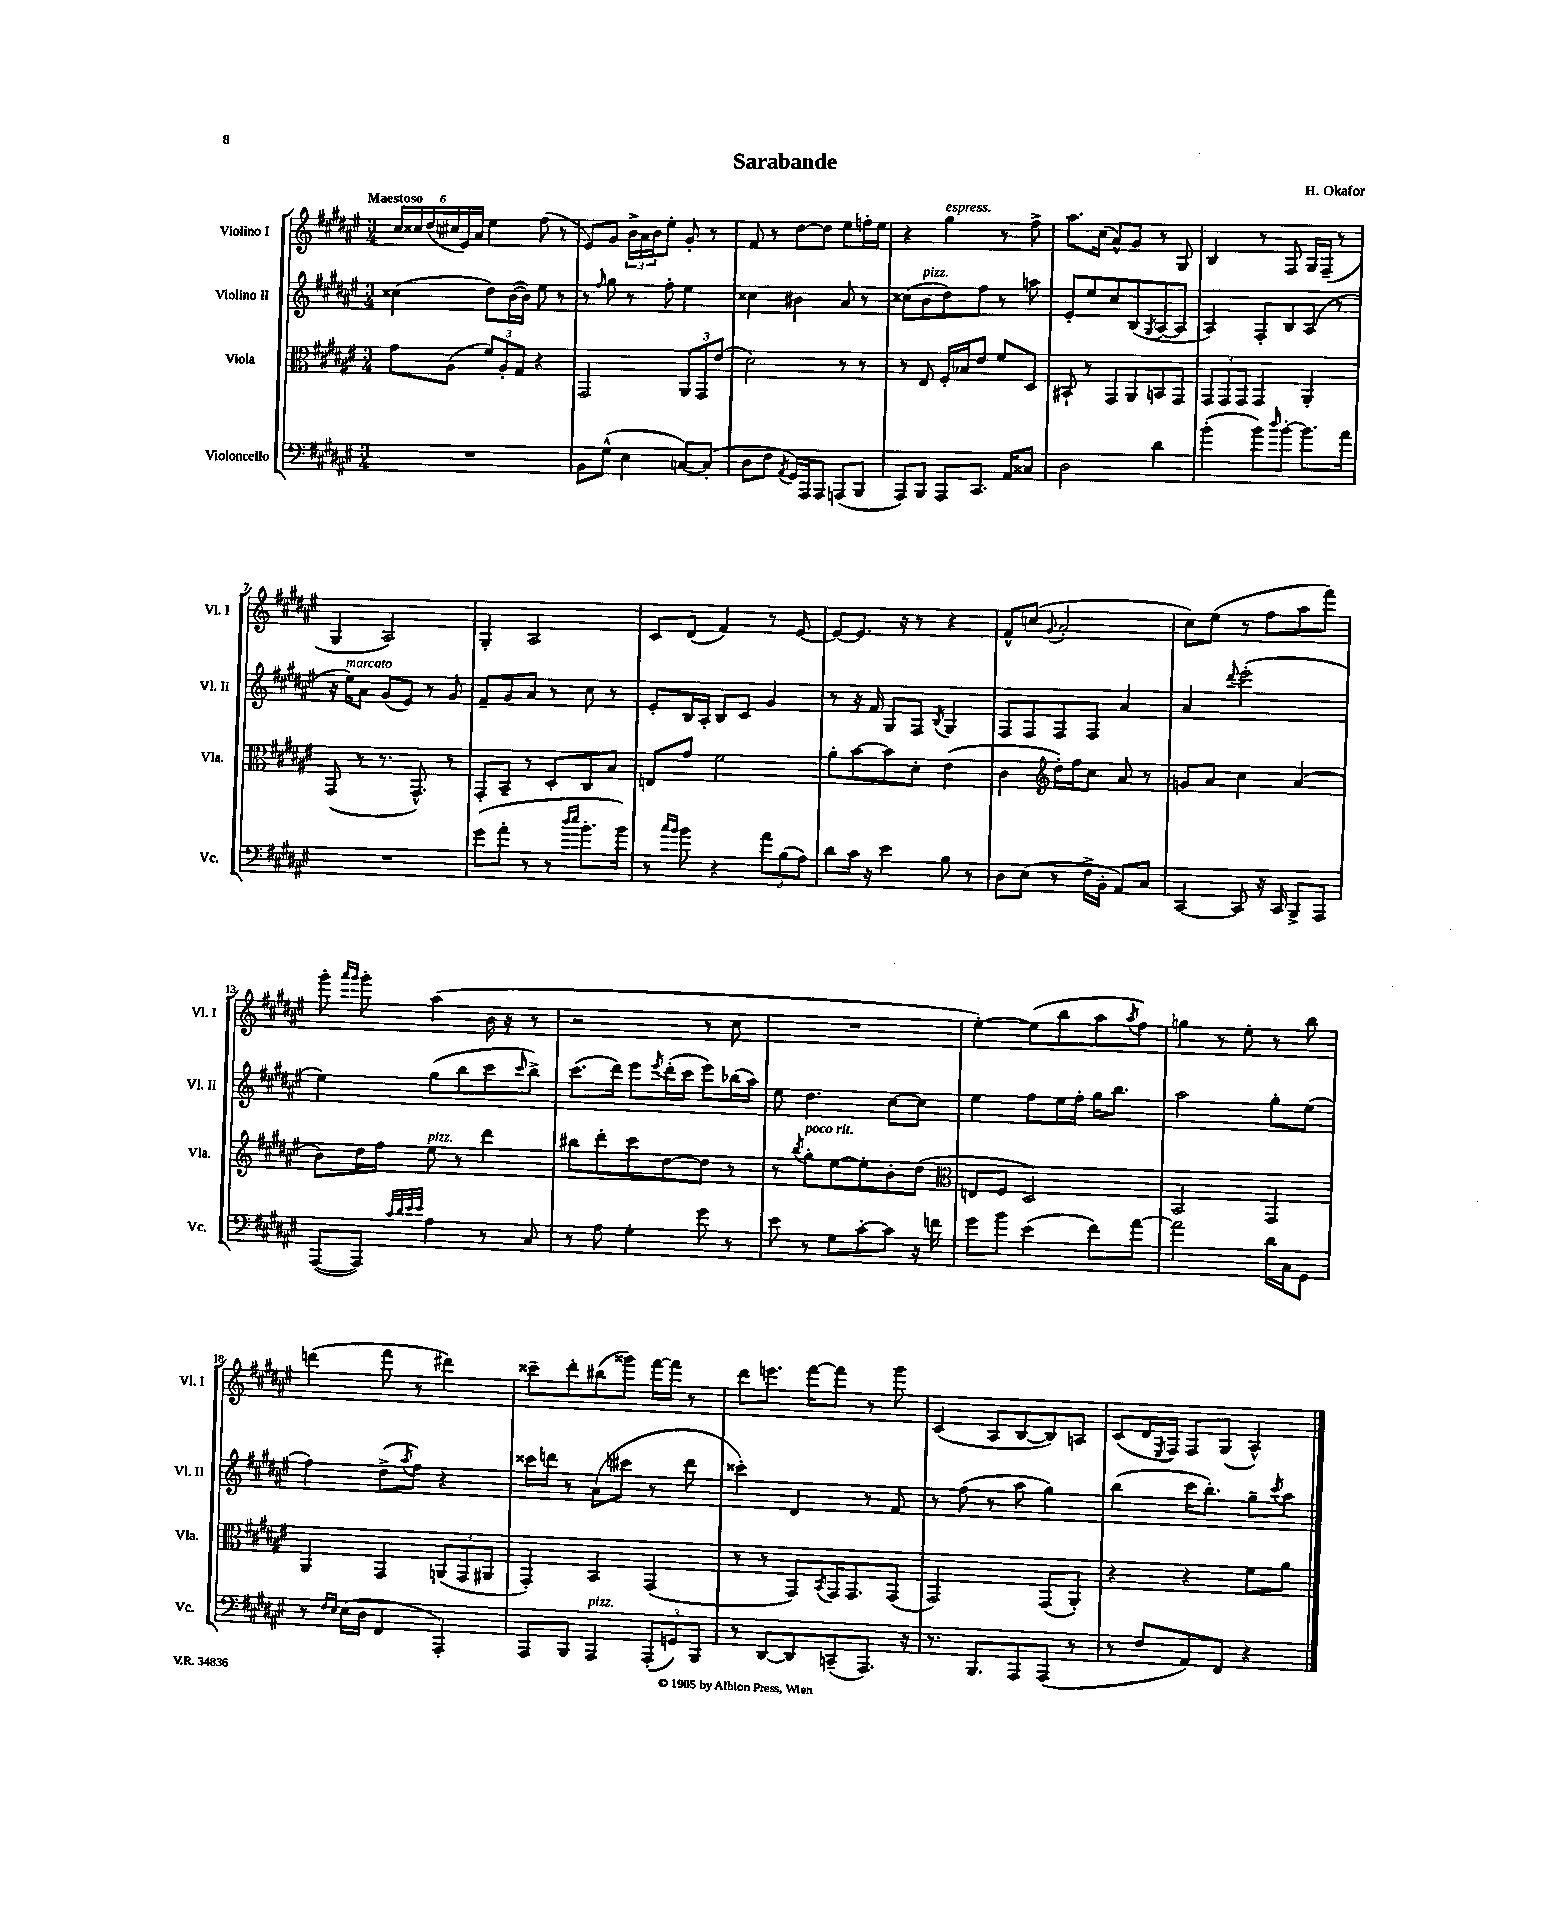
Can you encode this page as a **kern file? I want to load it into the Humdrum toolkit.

**kern	**kern	**kern	**kern
*part4	*part3	*part2	*part1
*staff4	*staff3	*staff2	*staff1
*I"Violoncello	*I"Viola	*I"Violino II	*I"Violino I
*I'Vc.	*I'Vla.	*I'Vl. II	*I'Vl. I
*clefF4	*clefC3	*clefG2	*clefG2
*k[f#c#g#d#a#e#]	*k[f#c#g#d#a#e#]	*k[f#c#g#d#a#e#]	*k[f#c#g#d#a#e#]
*M3/4	*M3/4	*M3/4	*M3/4
=1	=1	=1	=1
!	!	!	!LO:TX:a:B:t=Maestoso
2.r	8g#\L	(4cc##X\	24cc#/LL
.	.	.	24cc##X/
.	.	.	(24dd#/
.	(8A#\J	.	24cc#X/
.	.	.	24e#/)
.	.	.	24a#/JJ
.	12f#/L)	8dd#\L)	4ee#\
.	12A#'/	.	.
.	.	([16b\L	.
.	12G#/J	.	.
.	.	16b\JJ])	.
.	4r	8ee#\	(8ff#\
.	.	8r	8r
=2	=2	=2	=2
8BB\L	2GG#/	8r	8e#/L)
.	.	16qqff#/	.
(8G#^^\J	.	8gg#\	8g#/J
4E#\	.	8r	24b^\LL
.	.	.	24a#\
.	.	.	24b\J
.	.	8ff#'\	8ee#'\J
[8Cn/L)	12AA#/L	4ee#\	8g#'/
.	12GG#/	.	.
(8C'/J]	.	.	8r
.	(12e#/J	.	.
=3	=3	=3	=3
8D#\L	2d#\)	4cc##X\	8f#/
8F#\J	.	.	8r
8qAA#/	.	.	.
16GG#/LL)	.	4b#X\	[8dd#\L
16AAA#/J	.	.	.
8AAA#/J	.	.	8dd#\J]
(8AAAn/L	8r	8a#/	8ee#\L
8BBB/J	8r	8r	16ffn'\L
.	.	.	16ee#\JJ
=4	=4	=4	=4
8AAA#/L)	8r	(8cc##X\L	4r
!	!	!LO:TX:a:i:t=pizz.	!
8BBB/J	8E#/	8b\	.
!	!	!	!LO:TX:a:i:t=espress.
8AAA#/L	16F#'/LL	8dd#\)	4gg#\
.	16B-X/J	.	.
8.CC#/J	8e#/J	8ff#\J	.
.	8f#/L	8r	8r
16AA#/KL	.	.	.
8C##X/J	8D#/J	8aan\	8ff#^\
=5	=5	=5	=5
2D#\	8BB#X`/	8e#'/L	8.aa#\L
.	8r	8ee#/	.
.	.	.	(16cc#\Jk
.	8GG#/L	8cc#/	8a#^^/L)
.	8AA#/	(8B/	8g#/J
.	.	8qG#/	.
4d#\	8BBn/	[8A#/	8r
.	8GG#/J	8A#/J]	8G#/
=6	=6	=6	=6
(4b'\	12GG#/L	4A#/)	4B/
.	12GG#/	.	.
.	12GG#/J	.	.
8b\L)	4GG#/	8F#'/L	8r
16qqdd#/	.	.	.
[8b'\J	.	8B/	8F#/
8.b\L]	4AA#'/	(8A#/J	16G#/LL
.	.	.	(16F#~/JJ
.	.	8r	8r
16a#\Jk	.	.	.
!!LO:LB:g=z
=7	=7	=7	=7
2.r	(8GG#/	16r	4G#/
!	!	!LO:TX:a:i:t=marcato	!
.	.	16ee#\KL)	.
.	8r	8a#\J	.
.	8.r	(8g#/L	2A#/)
.	.	8e#/J)	.
.	8.GG#^^/)	.	.
.	.	8r	.
.	8r	8g#/	.
=8	=8	=8	=8
(8g#\L	8GG#'/L	8f#~/L	4G#'/
8a#'\J	8BB~/J	8g#/	.
8r	8r	8a#/J	2A#/
8r	8D#'/L	8r	.
16qqdd#/LL	.	.	.
16qqee#/JJ	.	.	.
8.b'\L	8C#/	8cc#\	.
.	8B/J	8r	.
16b\Jk)	.	.	.
=9	=9	=9	=9
8r	8En/L	8e#'/L	8c#/L
16qqcc#/LL	.	.	.
16qqb/JJ	.	.	.
8b\	8g#/J	16B/L	(8d#/J
.	.	16A#'/JJ	.
4r	2f#\	8B/L	4f#/)
.	.	8c#/J	.
12a#\L	.	4g#/	8r
(12B\	.	.	.
.	.	.	[8e#/
12A#\J)	.	.	.
=10	=10	=10	=10
8d#\L	8a#'\L	8r	8e#/L_
16c#\Jk	[8b\	16r	8.e#/J]
16r	.	16f#/	.
4e#\	8b\]	8G#/L	.
.	.	.	16r
.	8d#'\J	8F#/J	8r
.	.	8qB/	.
8B\	(4e#\	4G#/	4r
8r	.	.	.
=11	=11	=11	=11
8D#\L	4c#\	8F#/L	8f#^^/L
(8E#\J	.	8F#/	(8ccn/J
*	*clefG2	*	*
.	.	.	8qqg#/
8r	16dd#'\LL)	8F#/	2a#'/
.	16ff#\J	.	.
16F#^\LL	8cc#\J	8F#/J	.
16BB'\JJ	.	.	.
8AA#/L)	8a#/	4a#/	.
8C#/J	8r	.	.
=12	=12	=12	=12
[4CC#/	8gn/L	4a#/	8cc#\L)
.	8a#/J	.	(8ee#\J
.	.	8qqddd#/	.
8CC#/]	4cc#\	(2eee#'\	8r
16r	.	.	8ff#\L
16CC#/	.	.	.
8BBB^/L	(4a#/	.	8aa#\
8AAA#/J	.	.	8fff#\J)
!!LO:LB:g=z
=13	=13	=13	=13
([8AAA#/L	8b\L)	4ee#\)	8ggg#'\
.	.	.	16qqaaa#/LL
.	.	.	16qqggg#/JJ
8AAA#/J])	16dd#\L	.	8ggg#'\
.	16ff#\JJ	.	.
32qqc#/LLL	.	.	.
32qqd#/	.	.	.
32qqe#/	.	.	.
32qqe#/JJJ	.	.	.
!	!LO:TX:a:i:t=pizz.	!	!
4A#\	8ee#\	(8gg#\L	(4aa#\
.	8r	8bb\	.
8r	4ddd#\	8ccc#\	16b\
.	.	.	16r
.	.	16qqccc#/	.
8C#/	.	8bb^\J)	8r
=14	=14	=14	=14
8r	8bb#X\L	(8.ccc#\L	2r
8A#\	8ddd#'\	.	.
.	.	16ddd#\Jk)	.
4G#'\	8ccc#\	8eee#\L	.
.	.	8qeee#/	.
.	[8dd#\	(16ddd#'\L	.
.	.	16ccc#\JJ	.
8g#\	8dd#\J]	8eee#\L)	8r
8r	8r	(16bb-X\L	8cc#\
.	.	16aa#\JJ)	.
=15	=15	=15	=15
8e#\	8r	8ee#\	2.r
.	8qbb/	.	.
!	!LO:TX:a:i:t=poco rit.	!	!
8r	8gg#'\L	4.dd#\	.
8G#\L	[8ee#\	.	.
[8c#'\	8ee#'\]	.	.
8c#\J]	8b'\	[8cc#\L	.
16r	(8dd#\J	8cc#\J]	.
16fn\	.	.	.
=16	=16	=16	=16
*	*clefC3	*	*
8g#\L	8En/L	4ee#\	[4ee#'\)
8b\J	8F#/J	.	.
(4e#\	2D#/)	8ff#\L	(8ee#\L]
.	.	16ee#\L	8bb\
.	.	16ff#'\JJ	.
8f#\L)	.	16gg#\KL	8aa#\
.	.	8.bb\J	.
.	.	.	8qaa#/
[8a#\J	.	.	8ff#\J)
=17	=17	=17	=17
2a#\]	2BB/	2aa#\	4ggn\
.	.	.	8r
.	.	.	8ee#'\
16d#\LL	4GG#/	8gg#'\L	8r
16C#\J	.	.	.
8GG#\J	.	(8ee#\J	8bb\
!!LO:LB:g=z
=18	=18	=18	=18
8r	4AA#/	4ff#\)	(4dddn\
16qqF#/LL	.	.	.
16qqE#/JJ	.	.	.
(16E#\LL	.	.	.
16D#\JJ	.	.	.
4FF#/	4GG#/	(8dd#^\L	8fff#\
.	.	8qaa#/	.
.	.	8ff#\J)	8r
4AAA#'/)	(12AAn/L	4r	4ddd#X\)
.	12GG#/	.	.
.	12AA#X/J	.	.
=19	=19	=19	=19
8AAA#/L	4GG#'/)	16ccc##X\LL	8ccc##X~\L
.	.	16dddn\JJ	.
8BBB/J	.	8r	8ddd#'\
!LO:TX:a:i:t=pizz.	!	!	!
4AAA#/	4BB/	(8a#\L	(8bb#X\
.	.	8ccc#X\J	8ggg##X\J)
(12AAA#'/L	(4GG#/	8r	[16fff#\LL
.	.	.	16fff#\JJ]
12GGn/)	.	.	.
.	.	8ddd\	8r
12BBB/J	.	.	.
=20	=20	=20	=20
8r	8r	4ccc##X'\)	8ddd#\L
[8DD#/L	8r	.	8.eeen\J
8DD#/]	8GG#/L)	4d#/	.
.	.	.	[16fff#\KL
.	8qBB/	.	.
(8CCn~/	16GG#/K	.	8fff#\J]
.	8.GG#/	.	.
8.AAA#/J)	.	8r	8r
.	(8GG#/J	8f#/	8ggg#\
16r	.	.	.
=21	=21	=21	=21
8.r	2GG#/)	8r	(4c#/
.	.	(8ff#\	.
8.BBB/L	.	.	.
.	.	8r	8A#/L
8AAA#/	.	8aa#\	[8B/
(8AAA#/J	(8GG#/L	4gg#\)	8B/])
8r	8AA#'/J)	.	8An/J
=22	=22	=22	=22
8r	4r	(4bb\	(8c#/L
8F#/L	.	.	16d#/L
.	.	.	8qE#/
.	.	.	16F#/JJ)
8AA#/)	4r	16ccc#\KL	8F#/L
.	.	8.bb'\J)	.
8FF#/J	.	.	(8G#/J
4r	8f#\L	8gg#~\L	4A#^^/)
.	.	8qccc#/	.
.	8a#\J	8aa#\J	.
==	==	==	==
*-	*-	*-	*-
